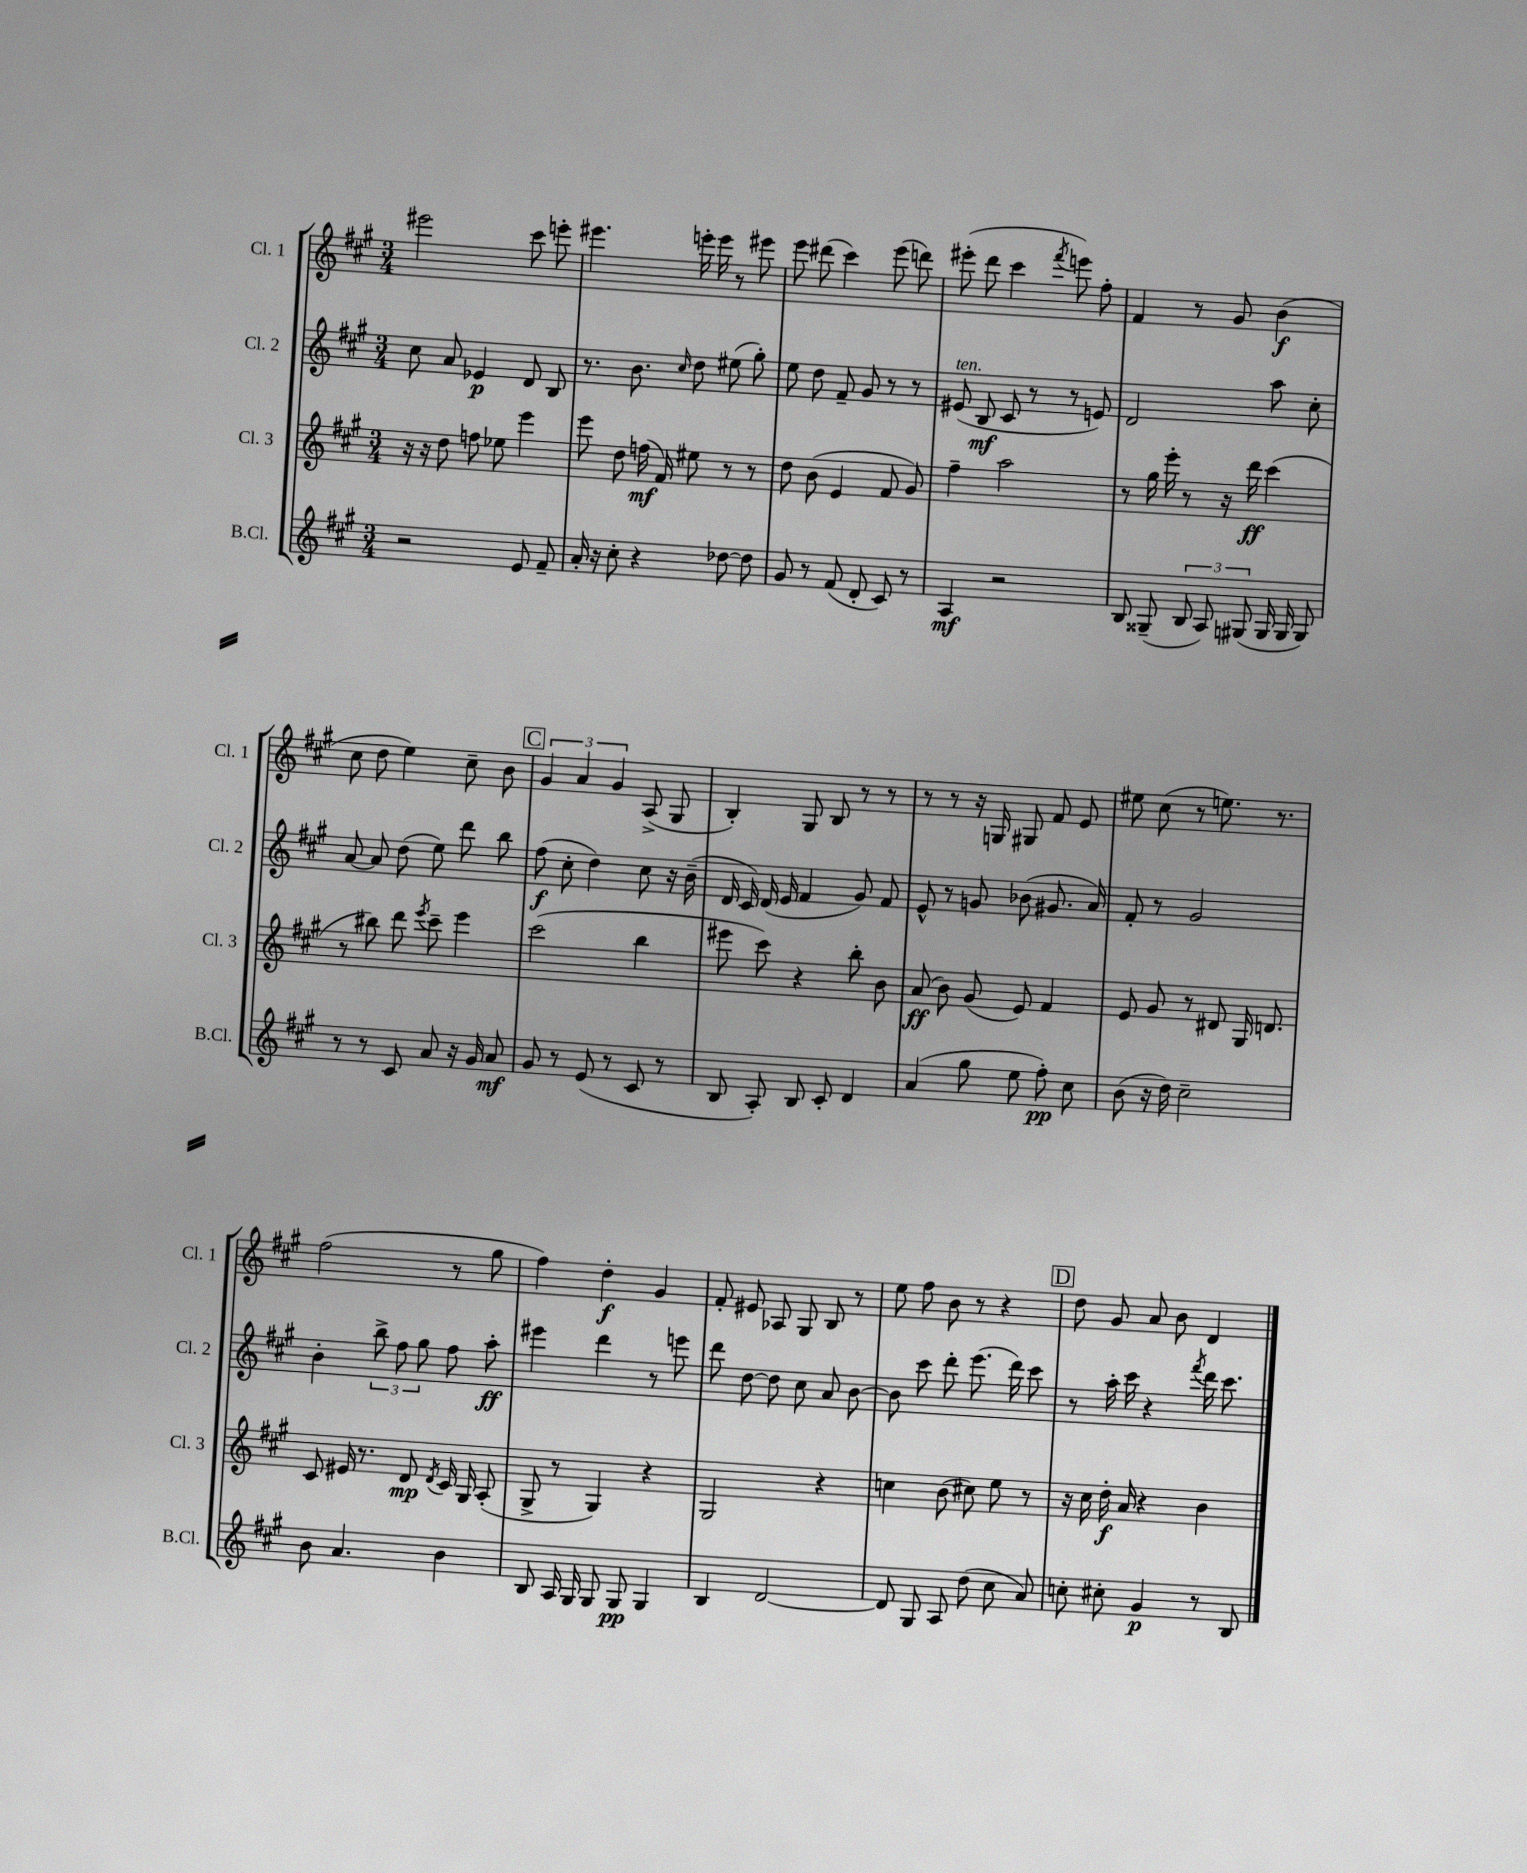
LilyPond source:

<<
\new StaffGroup <<
\new Staff = "s0" \with { instrumentName = "Cl. 1" shortInstrumentName = "Cl. 1" } {
    \clef treble \key a \major \numericTimeSignature \time 3/4
    \autoBeamOff eis'''2 cis'''8 e'''8-. |
    eis'''4. e'''16-. e'''16 r8 eis'''8 |
    e'''8 dis'''8( cis'''4) e'''8( d'''8) |
    eis'''8-.( d'''8 cis'''4 \acciaccatura { fis'''8 } e'''8) fis''8-. |
    fis'4 r8 gis'8 b'4\f( |
    cis''8 d''8 e''4) cis''8-- b'8 |
    \mark \markup { \box "C" } \tuplet 3/2 { gis'4 a'4 gis'4 } a8->( gis8 |
    b4-.) gis8 b8 r8 r8 |
    r8 r8 r16 g16 gis8 fis'8 e'8 |
    eis''8 cis''8( r8 e''8.) r8. |
    fis''2( r8 gis''8 |
    fis''4) d''4-.\f gis'4 |
    fis'8-. eis'8 aes8 gis8 b8 r8 |
    e''8 fis''8 b'8 r8 r4 |
    \mark \markup { \box "D" } d''8 gis'8 a'8 b'8 d'4 \bar "|." |
}
\new Staff = "s1" \with { instrumentName = "Cl. 2" shortInstrumentName = "Cl. 2" } {
    \clef treble \key a \major \numericTimeSignature \time 3/4
    \autoBeamOff cis''8 a'8 ees'4\p d'8 b8 |
    r8. b'8. \grace { cis''16 } d''8 eis''8( gis''8-.) |
    e''8 d''8 fis'8-- gis'8 r8 r8 |
    eis'8^\markup { \italic "ten." }( b8\mf cis'8 r8 r8 e'8) |
    d'2 a''8 cis''8-. |
    a'8~ a'8 d''8( e''8) d'''8 b''8 |
    \mark \markup { \box "C" } fis''8\f( cis''8-. d''4) cis''8 r16 b'16--( |
    d'16 cis'16) d'16( e'16 fis'4 gis'8) fis'8 |
    e'8-^ r8 g'8 bes'8( gis'8. a'16) |
    fis'8-. r8 gis'2 |
    b'4-. \tuplet 3/2 { b''8-> fis''8 gis''8 } fis''8 a''8-.\ff |
    eis'''4 d'''4 r8 e'''8 |
    d'''8 d''8~ d''8 cis''8 a'8 b'8~ |
    b'8 cis'''8 d'''8-. e'''8.( d'''16) cis'''8 |
    \mark \markup { \box "D" } r8 a''16-. cis'''16 r4 \acciaccatura { fis'''8 } d'''16 cis'''8. \bar "|." |
}
\new Staff = "s2" \with { instrumentName = "Cl. 3" shortInstrumentName = "Cl. 3" } {
    \clef treble \key a \major \numericTimeSignature \time 3/4
    \autoBeamOff r16 r16 d''8 f''8 ees''8 e'''4 |
    e'''8 d''8 f''16\mf( fis'16) eis''8 r8 r8 |
    d''8 b'8( e'4 fis'8 gis'8) |
    fis''4-- a''2 |
    r8 gis''16 e'''16-. r8 r16 d'''16\ff cis'''4( |
    r8 bis''8) d'''8 \acciaccatura { e'''8 } cis'''8-- e'''4 |
    \mark \markup { \box "C" } cis'''2( b''4 |
    eis'''8 cis'''8) r4 b''8-. b'8 |
    a'8\ff( b'8) gis'8( e'8) fis'4 |
    e'8 gis'8 r8 dis'8 gis16 d'8. |
    cis'8 eis'16 r8. d'8\mp \acciaccatura { d'8 } cis'16 gis16 a8-.( |
    gis8-> r8 gis4) r4 |
    gis2 r4 |
    c''4 b'8( cis''8) e''8 r8 |
    \mark \markup { \box "D" } r16 cis''16 d''16-.\f a'16 r4 b'4 \bar "|." |
}
\new Staff = "s3" \with { instrumentName = "B.Cl." shortInstrumentName = "B.Cl." } {
    \clef treble \key a \major \numericTimeSignature \time 3/4
    \autoBeamOff r2 e'8 fis'8-- |
    a'16-. r16 cis''8-. r4 des''8~ des''8 |
    gis'8 r8 fis'8( d'8-. cis'8) r8 |
    a4\mf r2 |
    b8 gisis8--( \tuplet 3/2 { b8 a8) gis8( } gis16 gis16 gis8) |
    r8 r8 cis'8 a'8 r16 gis'16 a'8\mf |
    \mark \markup { \box "C" } gis'8 r8 e'8( r8 cis'8 r8 |
    b8 a8-.) b8 cis'8-. d'4 |
    a'4( gis''8 e''8 fis''8-.\pp) cis''8 |
    b'8( r16 d''16) cis''2-- |
    b'8 a'4. b'4 |
    b8 a16 gis16 gis8 gis8\pp gis4 |
    b4 d'2~ |
    d'8 gis8 a8 d''8( cis''8 a'8) |
    \mark \markup { \box "D" } c''8-. cis''8-. gis'4\p r8 b8 \bar "|." |
}
>>
>>
\layout { \context { \Score \remove "Bar_number_engraver" } }
